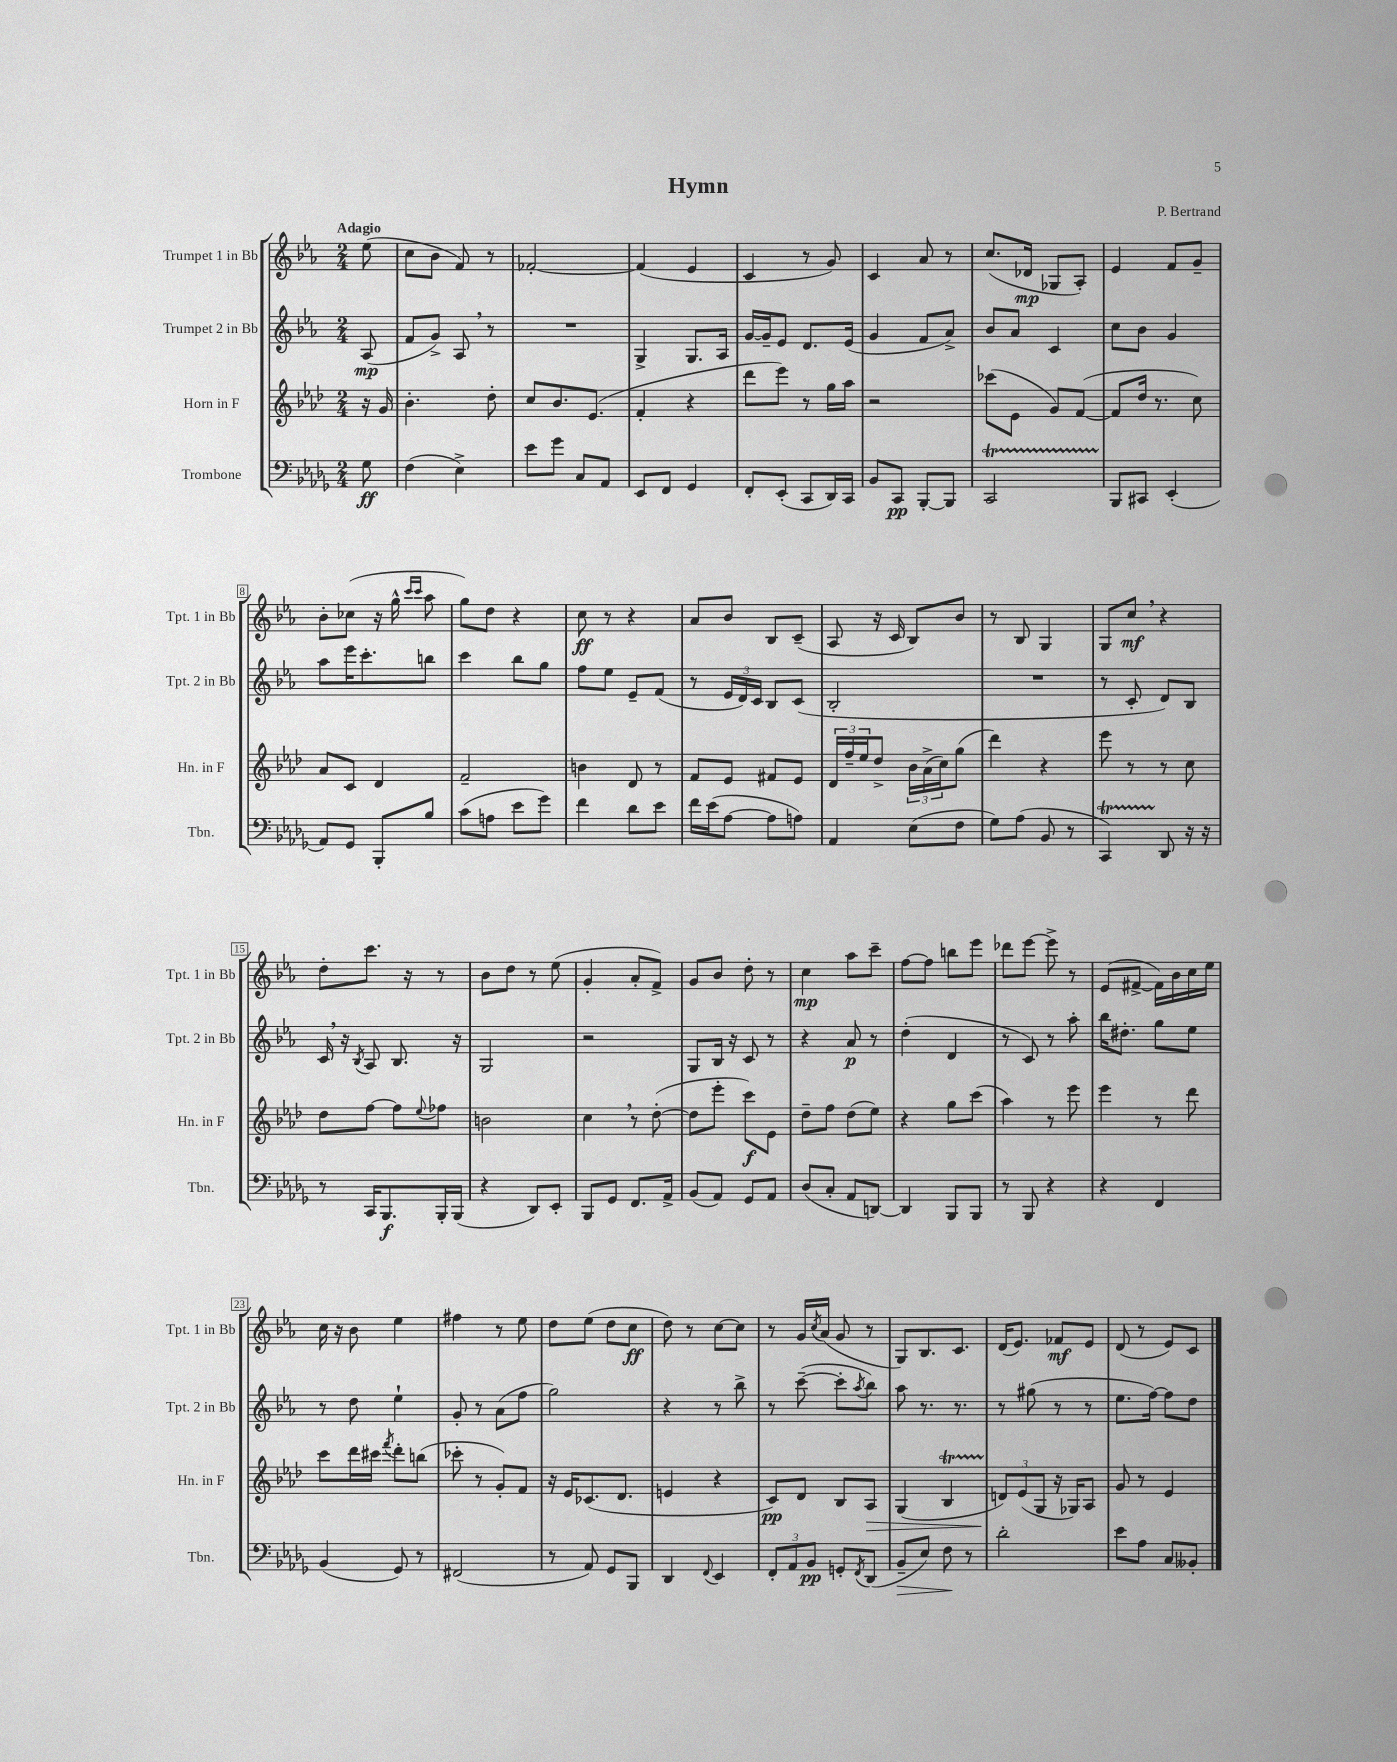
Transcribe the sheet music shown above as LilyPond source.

\header { title = "Hymn" composer = "P. Bertrand" }
<<
\new StaffGroup <<
\new Staff = "s0" \with { instrumentName = "Trumpet 1 in Bb" shortInstrumentName = "Tpt. 1 in Bb" } {
    \clef treble \key ees \major \numericTimeSignature \time 2/4 \partial 8 \tempo "Adagio"
    ees''8( |
    c''8 bes'8 f'8) r8 |
    fes'2~-. |
    fes'4( ees'4 |
    c'4 r8 g'8) |
    c'4 aes'8 r8 |
    c''8.( des'16\mp ges8 aes8-.) |
    ees'4 f'8 g'8-- |
    bes'8-. ces''8( r16 g''16-^ \grace { c'''16 c'''16 } aes''8 |
    g''8) d''8 r4 |
    c''8\ff r8 r4 |
    aes'8 bes'8 bes8 c'8--( |
    aes8 r16 c'16 bes8) bes'8 |
    r8 bes8 g4 |
    g8 c''8\mf \breathe r4 |
    d''8-. c'''8. r16 r8 |
    bes'8 d''8 r8 ees''8( |
    g'4-. aes'8-. f'8->) |
    g'8 bes'8 d''8-. r8 |
    c''4\mp aes''8 c'''8-- |
    f''8~ f''8 b''8 ees'''8 |
    des'''8 ees'''8~ ees'''8-> r8 |
    ees'8( fis'8~-> fis'16) bes'16 c''16 ees''16 |
    c''16 r16 bes'8 ees''4 |
    fis''4 r8 ees''8 |
    d''8 ees''8( d''8 c''8\ff |
    d''8) r8 c''8~ c''8 |
    r8 g'16 \acciaccatura { c''8 } aes'16( g'8 r8 |
    g8) bes8. c'8. |
    d'16( ees'8.) fes'8\mf ees'8 |
    d'8( r8 ees'8) c'8 \bar "|." |
}
\new Staff = "s1" \with { instrumentName = "Trumpet 2 in Bb" shortInstrumentName = "Tpt. 2 in Bb" } {
    \clef treble \key ees \major \numericTimeSignature \time 2/4 \partial 8
    aes8\mp( |
    f'8 g'8->) aes8 \breathe r8 |
    R2 |
    g4-> g8. aes16 |
    g'16~ g'16-- ees'8 d'8. ees'16( |
    g'4 f'8 aes'8->) |
    bes'8 aes'8 c'4 |
    c''8 bes'8 g'4 |
    aes''8 ees'''16 c'''8.-. b''8 |
    c'''4 bes''8 g''8 |
    f''8 ees''8 ees'8-- f'8( |
    r8 \tuplet 3/2 { ees'16 d'16) c'16 } bes8 c'8( |
    bes2-. |
    R2 |
    r8 c'8-. d'8) bes8 |
    c'16 \breathe r16 \acciaccatura { bes8 } aes8 bes8. r16 |
    g2 |
    r2 |
    g8 bes16 r16 c'8 r8 |
    r4 aes'8\p r8 |
    d''4-.( d'4 |
    r8 c'8) r8 aes''8-. |
    bes''16 dis''8.-. g''8 ees''8 |
    r8 d''8 ees''4-! |
    g'8-. r8 aes'8( f''8 |
    g''2) |
    r4 r8 bes''8-> |
    r8 c'''8~--( c'''8-. \acciaccatura { aes''8 } bes''8) |
    aes''8 r8. r8. |
    r8 gis''8( r8 r8 |
    ees''8. f''16~) f''8 d''8 \bar "|." |
}
\new Staff = "s2" \with { instrumentName = "Horn in F" shortInstrumentName = "Hn. in F" } {
    \clef treble \key aes \major \numericTimeSignature \time 2/4 \partial 8
    r16 g'16 |
    bes'4.-. des''8-. |
    c''8 bes'8. ees'8.( |
    f'4-. r4 |
    des'''8 ees'''8) r8 g''16 aes''16 |
    r2 |
    ces'''8( ees'8 g'8) f'8~( |
    f'8 des''16 r8. c''8) |
    aes'8 c'8 des'4 |
    f'2-- |
    b'4 des'8 r8 |
    f'8 ees'8 fis'8 ees'8 |
    \tuplet 3/2 { des'16 f''16-- ees''16 } des''8-> \tuplet 3/2 { bes'16 aes'16->( c''16) } g''8( |
    des'''4) r4 |
    ees'''8 r8 r8 c''8 |
    des''8 f''8~ f''8 \appoggiatura { ees''8 } fes''8 |
    b'2 |
    c''4 \breathe r8 des''8~-.( |
    des''8 ees'''8-. c'''8\f) ees'8 |
    des''8-- f''8 des''8( ees''8) |
    r4 g''8 c'''8( |
    aes''4) r8 ees'''8 |
    ees'''4 r8 des'''8 |
    c'''8 des'''16 cis'''16 \acciaccatura { f'''8 } des'''8-. b''8( |
    ces'''8-. r8 g'8-.) f'8 |
    r16 ees'16 ces'8.( des'8. |
    e'4 r4 |
    c'8\pp) des'8 bes8 aes8\> |
    g4( bes4\startTrillSpan |
    \tuplet 3/2 { d'8\stopTrillSpan\!) ees'8( g8 } r16 ges16) aes8 |
    g'8 r8 ees'4 \bar "|." |
}
\new Staff = "s3" \with { instrumentName = "Trombone" shortInstrumentName = "Tbn." } {
    \clef bass \key des \major \numericTimeSignature \time 2/4 \partial 8
    ges8\ff |
    f4( ees4->) |
    ees'8 ges'8 c8 aes,8 |
    ees,8 f,8 ges,4 |
    f,8-. ees,8-.( c,8 des,16) c,16 |
    bes,8 c,8\pp bes,,8~-. bes,,8 |
    c,2\startTrillSpan |
    bes,,8\stopTrillSpan cis,8 ees,4-.( |
    aes,8) ges,8 bes,,8-. bes8 |
    c'8( a8 ees'8 ges'8) |
    f'4 des'8 ees'8 |
    f'16 ees'16( aes8~ aes8 a8) |
    aes,4 ees8( f8 |
    ges8) aes8( bes,8 r8 |
    c,4\startTrillSpan) des,8\stopTrillSpan r16 r16 |
    r8 c,16 bes,,8.\f bes,,16-. bes,,16( |
    r4 des,8) ees,8-. |
    bes,,8 ges,8 f,8. aes,16-> |
    bes,8( aes,8) ges,8 aes,8 |
    des8( c8-. aes,8 d,8~) |
    d,4 bes,,8 bes,,8 |
    r8 bes,,8 r4 |
    r4 f,4 |
    bes,4( ges,8) r8 |
    fis,2( |
    r8 aes,8) ges,8 bes,,8 |
    des,4 \appoggiatura { f,8 } ees,4 |
    \tuplet 3/2 { f,8-. aes,8 bes,8\pp } g,8-. \acciaccatura { f,8 } des,8( |
    bes,8--\> ees8) f8\! r8 |
    des'2-. |
    ees'8 aes8 c8 beses,8-. \bar "|." |
}
>>
>>
\layout { \context { \Score \override BarNumber.stencil = #(make-stencil-boxer 0.1 0.3 ly:text-interface::print) } }
